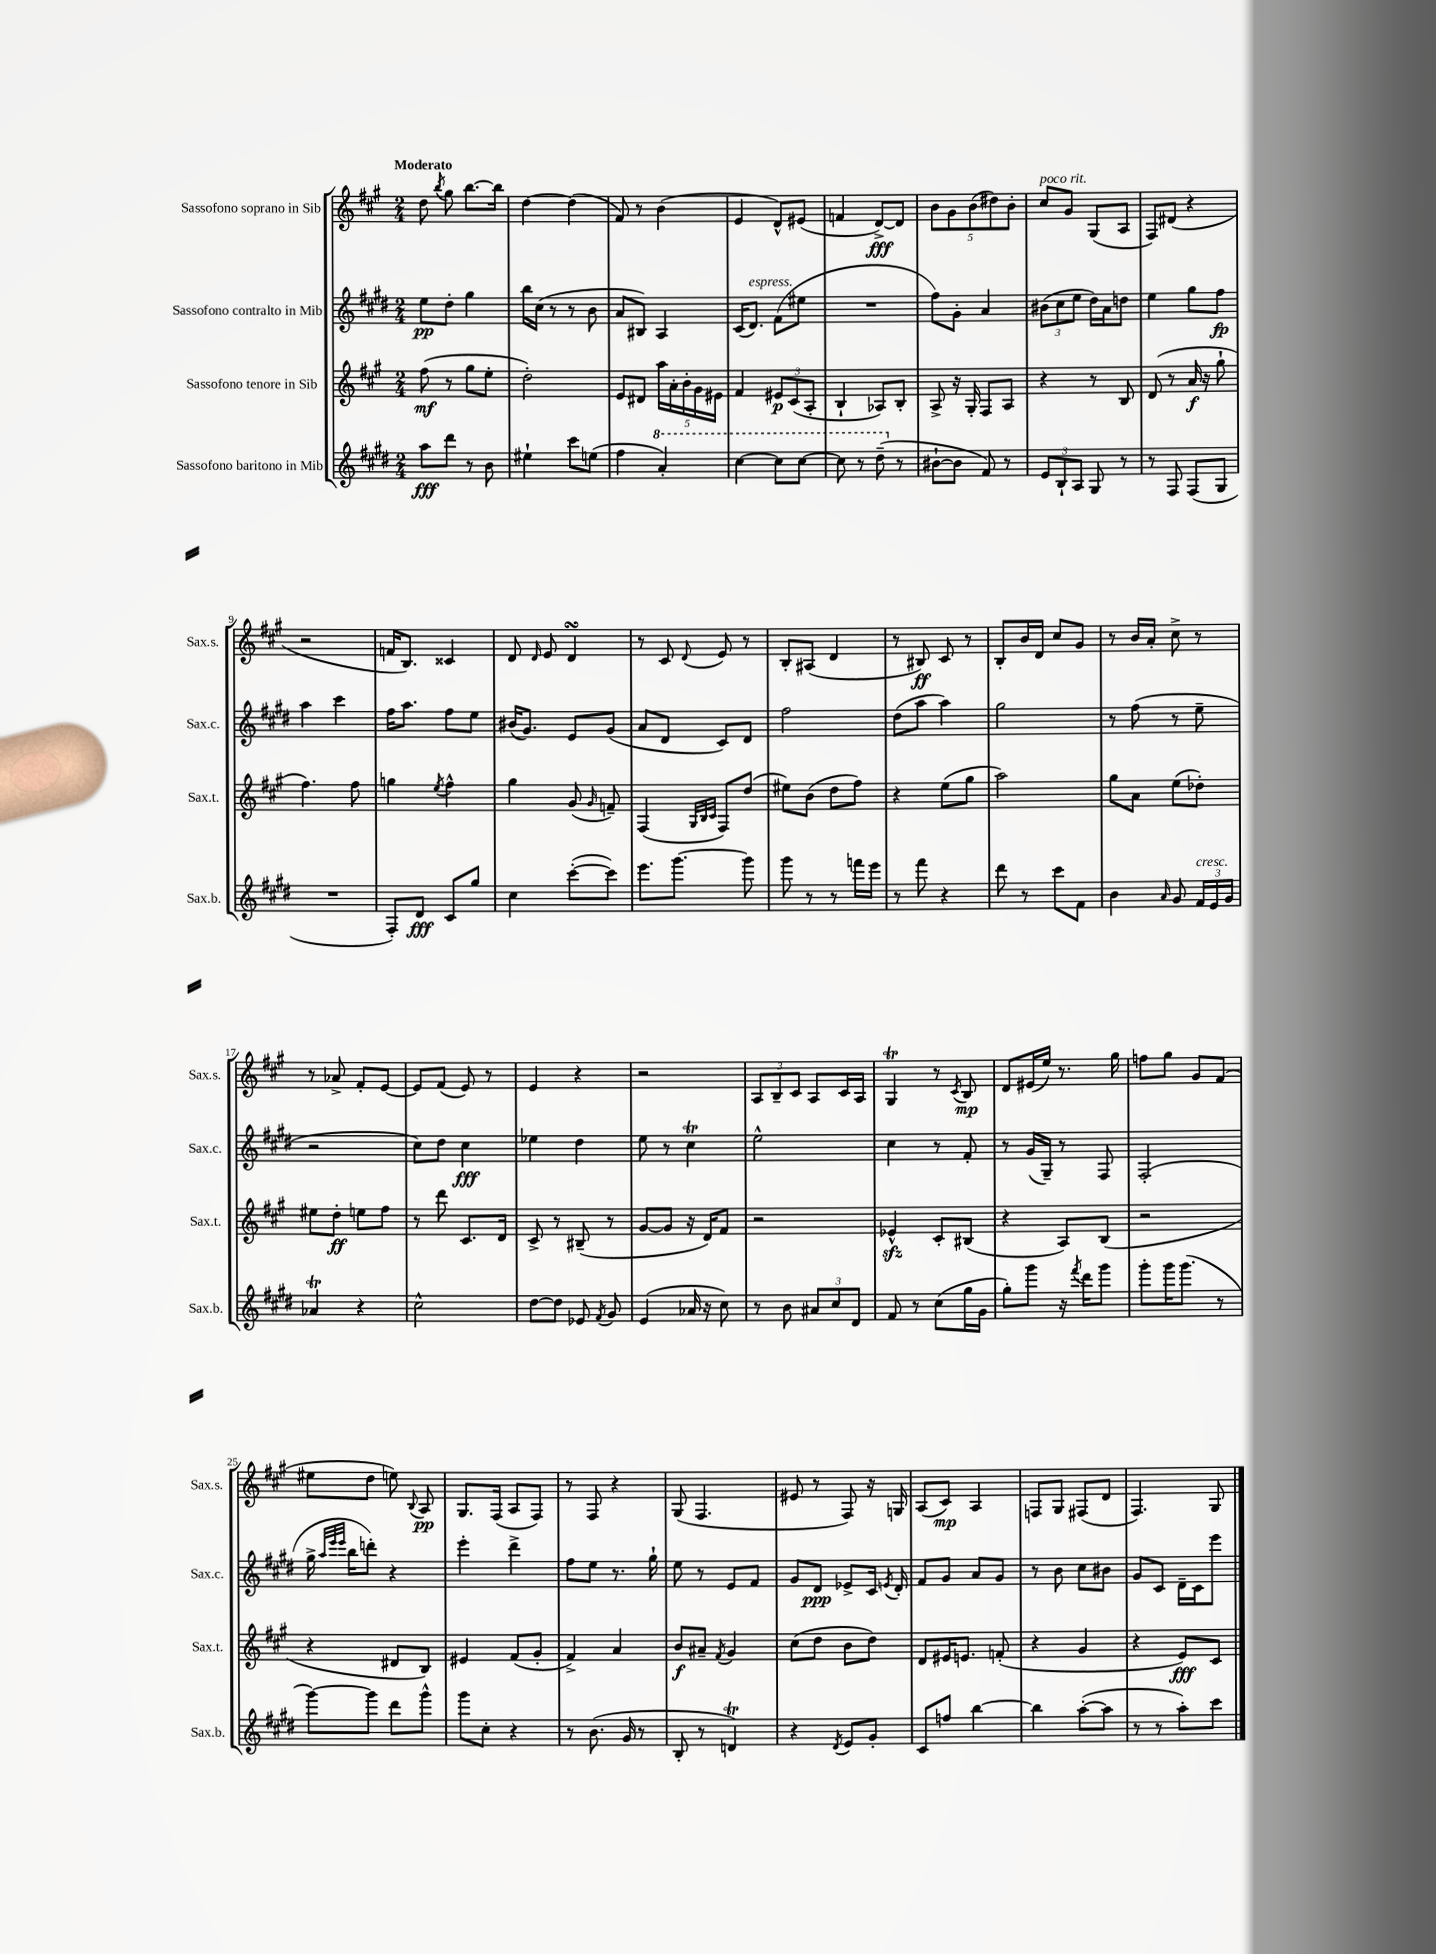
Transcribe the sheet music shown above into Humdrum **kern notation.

**kern	**dynam	**kern	**dynam	**kern	**dynam	**kern	**dynam
*part4	*part4	*part3	*part3	*part2	*part2	*part1	*part1
*staff4	*staff4	*staff3	*staff3	*staff2	*staff2	*staff1	*staff1
*I"Sassofono baritono in Mib	*	*I"Sassofono tenore in Sib	*	*I"Sassofono contralto in Mib	*	*I"Sassofono soprano in Sib	*
*I'Sax.b.	*	*I'Sax.t.	*	*I'Sax.c.	*	*I'Sax.s.	*
*clefG2	*	*clefG2	*	*clefG2	*	*clefG2	*
*k[f#c#g#d#]	*	*k[f#c#g#]	*	*k[f#c#g#d#]	*	*k[f#c#g#]	*
*M2/4	*	*M2/4	*	*M2/4	*	*M2/4	*
=1	=1	=1	=1	=1	=1	=1	=1
!	!	!	!	!	!	!LO:TX:a:B:t=Moderato	!
8aa\L	fff	(8ff#\	mf	8ee\L	pp	8dd\	.
.	.	.	.	.	.	8qbb/	.
8ddd#\J	.	8r	.	8dd#'\J	.	8gg#\	.
8r	.	8gg#\L	.	4gg#\	.	[8.bb\L	.
8b\	.	8ee'\J	.	.	.	.	.
.	.	.	.	.	.	16bb\Jk]	.
=2	=2	=2	=2	=2	=2	=2	=2
4ee#X`\	.	2dd'\)	.	16bb\LL	.	[4dd\	.
.	.	.	.	(16cc#\JJ	.	.	.
.	.	.	.	8r	.	.	.
8ccc#\L	.	.	.	8r	.	(4dd\]	.
(8een\J	.	.	.	8b\	.	.	.
=3	=3	=3	=3	=3	=3	=3	=3
4ff#\	.	8e/L	.	8a/L	.	8f#/)	.
.	.	8d#X/J	.	8B#X/J)	.	8r	.
*8va	*	*	*	*	*	*	*
4aa'/)	.	20aa\LL	.	4A/	.	(4b\	.
.	.	20a'\	.	.	.	.	.
.	.	20b'\	.	.	.	.	.
.	.	20g#\	.	.	.	.	.
.	.	20e#X\JJ	.	.	.	.	.
=4	=4	=4	=4	=4	=4	=4	=4
[4ccc#\	.	4f#/	.	(16c#/KL	.	4e/	.
!	!	!	!	!LO:TX:a:i:t=espress.	!	!	!
.	.	.	.	8.d#/J)	.	.	.
8ccc#\L]	.	12e#X/L	p	(8f#\L	.	8d^^/L)	.
.	.	(12c#/	.	.	.	.	.
[8ccc#\J	.	.	.	8ee#X\J	.	(8e#X/J	.
.	.	12A'/J	.	.	.	.	.
=5	=5	=5	=5	=5	=5	=5	=5
8ccc#\]	.	4B`/	.	2r	.	4fn/	.
8r	.	.	.	.	.	.	.
(8ddd#~\	.	8A-X/L)	.	.	.	[8d^/L)	fff
*X8va	*	*	*	*	*	*	*
8r	.	8B'/J	.	.	.	8d/J]	.
=6	=6	=6	=6	=6	=6	=6	=6
[8b#X`\L	.	8A^/	.	8ff#\L)	.	10b\L	.
.	.	.	.	.	.	10g#\	.
8b#\J]	.	16r	.	8g#'\J	.	.	.
.	.	16G#'/	.	.	.	.	.
.	.	.	.	.	.	(10b\	.
8f#/)	.	8F#/L	.	4a/	.	.	.
.	.	.	.	.	.	10dd#X\)	.
8r	.	8A/J	.	.	.	.	.
.	.	.	.	.	.	10b'\J	.
=7	=7	=7	=7	=7	=7	=7	=7
!	!	!	!	!	!	!LO:TX:a:i:t=poco rit.	!
12e/L	.	4r	.	(12b#X\L	.	8cc#/L	.
12B`/	.	.	.	12cc#\	.	.	.
.	.	.	.	.	.	8g#/J	.
12A/J	.	.	.	12ee\J	.	.	.
8G#/	.	8r	.	16dd#\LL)	.	(8G#/L	.
.	.	.	.	16a\J	.	.	.
8r	.	8B/	.	8ddn\J	.	8A/J	.
=8	=8	=8	=8	=8	=8	=8	=8
8r	.	(8d/	.	4ee\	.	8F#/L)	.
8F#/	.	8r	.	.	.	(8d#X/J	.
(8F#/L	.	16a/	f	8gg#\L	.	4r	.
.	.	16r	.	.	.	.	.
8G#/J	.	8gg#`\	.	8ff#\J	fp	.	.
!!LO:LB:g=z
=9	=9	=9	=9	=9	=9	=9	=9
2r	.	4.ff#\)	.	4aa\	.	2r	.
.	.	.	.	4ccc#\	.	.	.
.	.	8ff#\	.	.	.	.	.
=10	=10	=10	=10	=10	=10	=10	=10
8F#'/L)	.	4ggn\	.	16ff#\KL	.	16fn/KL	.
.	.	.	.	8.aa\J	.	8.B/J)	.
8d#/J	fff	.	.	.	.	.	.
.	.	8qee/	.	.	.	.	.
8c#/L	.	4ff#^^\	.	8ff#\L	.	4c##X/	.
8gg#/J	.	.	.	8ee\J	.	.	.
=11	=11	=11	=11	=11	=11	=11	=11
4cc#\	.	4gg#\	.	(16b#X/KL	.	8d/	.
.	.	.	.	8.g#/J)	.	.	.
.	.	.	.	.	.	16qqd/	.
.	.	.	.	.	.	8e/	.
([8ccc#'\L	.	(8g#/	.	8e/L	.	4dsSSs/	.
.	.	16qqg#/	.	.	.	.	.
8ccc#\J])	.	8fn~/)	.	(8g#/J	.	.	.
=12	=12	=12	=12	=12	=12	=12	=12
8.eee\L	.	(4F#/	.	8a/L	.	8r	.
.	.	.	.	8d#/J	.	8c#/	.
[8.ggg#\J	.	.	.	.	.	.	.
.	.	32qqG#/LLL	.	.	.	.	.
.	.	32qqB/	.	.	.	.	.
.	.	32qqc#/JJJ	.	.	.	8qqd/	.
.	.	8F#/L)	.	8c#/L)	.	8e/	.
8ggg#\]	.	(8dd/J	.	8d#/J	.	8r	.
=13	=13	=13	=13	=13	=13	=13	=13
8ggg#\	.	8ee#X\L)	.	2ff#\	.	8B'/L	.
8r	.	(8b\J	.	.	.	(8A#X/J	.
8r	.	8dd\L	.	.	.	4d/	.
16fffn\LL	.	8ff#\J)	.	.	.	.	.
16eee\JJ	.	.	.	.	.	.	.
=14	=14	=14	=14	=14	=14	=14	=14
8r	.	4r	.	(8dd#\L	.	8r	.
8fff#\	.	.	.	8aa\J	.	8B#X/)	ff
4r	.	(8ee\L	.	4aa\)	.	8c#/	.
.	.	8gg#\J	.	.	.	8r	.
=15	=15	=15	=15	=15	=15	=15	=15
8ddd#\	.	2aa\)	.	2gg#\	.	8B'/L	.
8r	.	.	.	.	.	16b/L	.
.	.	.	.	.	.	16d/JJ	.
8ccc#\L	.	.	.	.	.	8cc#/L	.
8f#\J	.	.	.	.	.	8g#/J	.
=16	=16	=16	=16	=16	=16	=16	=16
4b\	.	8gg#\L	.	8r	.	8r	.
.	.	8a\J	.	(8ff#\	.	16b/LL	.
.	.	.	.	.	.	16a'/JJ	.
16qqa/	.	.	.	.	.	.	.
8g#/	.	(8ee\L	.	8r	.	8cc#^\	.
!LO:TX:a:i:t=cresc.	!	!	!	!	!	!	!
24f#/LL	.	8dd-X'\J)	.	8ee~\	.	8r	.
24e/	.	.	.	.	.	.	.
24g#/JJ	.	.	.	.	.	.	.
!!LO:LB:g=z
=17	=17	=17	=17	=17	=17	=17	=17
4a-XT/	.	8ee#X\L	.	2r	.	8r	.
.	.	8dd'\J	ff	.	.	8a-X^/	.
4r	.	8een\L	.	.	.	8f#'/L	.
.	.	8ff#\J	.	.	.	[8e/J	.
=18	=18	=18	=18	=18	=18	=18	=18
2cc#^^\	.	8r	.	8cc#\L)	.	8e/L]	.
.	.	8ddd\	.	8dd#\J	.	(8f#/J	.
.	.	8.c#/L	.	4cc#\	fff	8e/)	.
.	.	.	.	.	.	8r	.
.	.	16d/Jk	.	.	.	.	.
=19	=19	=19	=19	=19	=19	=19	=19
[8dd#\L	.	8c#^/	.	4ee-X\	.	4e/	.
8dd#\J]	.	8r	.	.	.	.	.
8e-X/	.	(8B#X~/	.	4dd#\	.	4r	.
8qf#/	.	.	.	.	.	.	.
8g#/	.	8r	.	.	.	.	.
=20	=20	=20	=20	=20	=20	=20	=20
(4e/	.	[8g#/L	.	8ee\	.	2r	.
.	.	8g#/J]	.	8r	.	.	.
16a-X/	.	16r	.	4cc#T\	.	.	.
16r	.	16d/KL)	.	.	.	.	.
8cc#\)	.	8f#/J	.	.	.	.	.
=21	=21	=21	=21	=21	=21	=21	=21
8r	.	2r	.	2ee^^\	.	12A/L	.
.	.	.	.	.	.	12B~/	.
8b\	.	.	.	.	.	.	.
.	.	.	.	.	.	12c#/J	.
12a#X/L	.	.	.	.	.	8A/L	.
12cc#/	.	.	.	.	.	.	.
.	.	.	.	.	.	16c#/L	.
12d#/J	.	.	.	.	.	.	.
.	.	.	.	.	.	16A/JJ	.
=22	=22	=22	=22	=22	=22	=22	=22
8f#/	.	4e-Xzz^^/	.	4cc#\	.	4G#t/	.
8r	.	.	.	.	.	.	.
(8cc#\L	.	8c#'/L	.	8r	.	8r	.
.	.	.	.	.	.	8qc#/	.
16gg#\L	.	(8B#X/J	.	8f#'/	.	8B/	mp
16g#\JJ	.	.	.	.	.	.	.
=23	=23	=23	=23	=23	=23	=23	=23
8gg#'\L)	.	4r	.	8r	.	8d/L	.
8ggg#\J	.	.	.	(16g#/LL	.	(16e#X/L	.
.	.	.	.	16G#~/JJ)	.	16ee/JJ)	.
16r	.	8A/L)	.	8r	.	8.r	.
8qfff#/	.	.	.	.	.	.	.
16ddd#\KL	.	.	.	.	.	.	.
8ggg#\J	.	(8B/J	.	8F#/	.	.	.
.	.	.	.	.	.	16gg#\	.
=24	=24	=24	=24	=24	=24	=24	=24
8ggg#'\L	.	2r	.	(2F#'/	.	8ffn\L	.
16ggg#\K	.	.	.	.	.	8gg#\J	.
(8.ggg#\J	.	.	.	.	.	.	.
.	.	.	.	.	.	8g#/L	.
8r	.	.	.	.	.	(8f#/J	.
!!LO:LB:g=z
=25	=25	=25	=25	=25	=25	=25	=25
[8ggg#\L)	.	4r	.	16gg#^\	.	8ee#X\L	.
.	.	.	.	32qqaa/LLL	.	.	.
.	.	.	.	32qqeee/	.	.	.
.	.	.	.	32qqeee/JJJ	.	.	.
.	.	.	.	16bb\KL	.	.	.
8ggg#\J]	.	.	.	8dddn'\J)	.	8dd\J	.
8ddd#\L	.	8d#X/L	.	4r	.	8een\)	.
.	.	.	.	.	.	8qqB/	.
8ggg#^^\J	.	8B/J)	.	.	.	8A/	pp
=26	=26	=26	=26	=26	=26	=26	=26
8ggg#\L	.	4e#X/	.	4eee'\	.	8.G#/L	.
8cc#'\J	.	.	.	.	.	.	.
.	.	.	.	.	.	(16F#/Jk	.
4r	.	(8f#/L	.	4ddd#^\	.	8A/L	.
.	.	8g#'/J	.	.	.	8F#/J)	.
=27	=27	=27	=27	=27	=27	=27	=27
8r	.	4f#^/)	.	8ff#\L	.	8r	.
(8.b\	.	.	.	8ee\J	.	8F#/	.
.	.	4a/	.	8.r	.	4r	.
16g#/	.	.	.	.	.	.	.
8r	.	.	.	.	.	.	.
.	.	.	.	16gg#`\	.	.	.
=28	=28	=28	=28	=28	=28	=28	=28
8B'/	.	8b/L	f	8ee\	.	(8G#/	.
8r	.	8a#X~/J	.	8r	.	4.F#/	.
.	.	8qf#/	.	.	.	.	.
4dnT/)	.	4g#/	.	8e/L	.	.	.
.	.	.	.	8f#/J	.	.	.
=29	=29	=29	=29	=29	=29	=29	=29
4r	.	(8cc#\L	.	8g#/L	.	8e#X/	.
.	.	8dd\J	.	8d#/J	ppp	8r	.
8qd#/	.	.	.	.	.	.	.
8e/L	.	8b\L	.	8e-X^/L	.	8F#/)	.
8g#'/J	.	8dd\J)	.	16c#/Jk	.	16r	.
.	.	.	.	8qen/	.	.	.
.	.	.	.	16d#'/	.	16Gn/	.
=30	=30	=30	=30	=30	=30	=30	=30
8c#/L	.	8d/L	.	8f#/L	.	(8A/L	.
8ffn/J	.	16e#X/K	.	8g#/J	.	8c#/J)	mp
.	.	8.en/J	.	.	.	.	.
[4bb\	.	.	.	8a/L	.	4A/	.
.	.	(8fn'/	.	8g#/J	.	.	.
=31	=31	=31	=31	=31	=31	=31	=31
4bb\]	.	4r	.	8r	.	8Fn/L	.
.	.	.	.	8b\	.	8G#/J	.
([8aa'\L	.	4g#/	.	8cc#\L	.	(8F#X/L	.
8aa\J]	.	.	.	8b#X\J	.	8d/J	.
=32	=32	=32	=32	=32	=32	=32	=32
8r	.	4r	.	8g#/L	.	4.F#/)	.
8r	.	.	.	8c#/J	.	.	.
8aa'\L)	.	8e/L)	fff	16d#~\LL	.	.	.
.	.	.	.	16c#\J	.	.	.
8ccc#\J	.	8c#/J	.	8eee\J	.	8G#/	.
==	==	==	==	==	==	==	==
*-	*-	*-	*-	*-	*-	*-	*-
